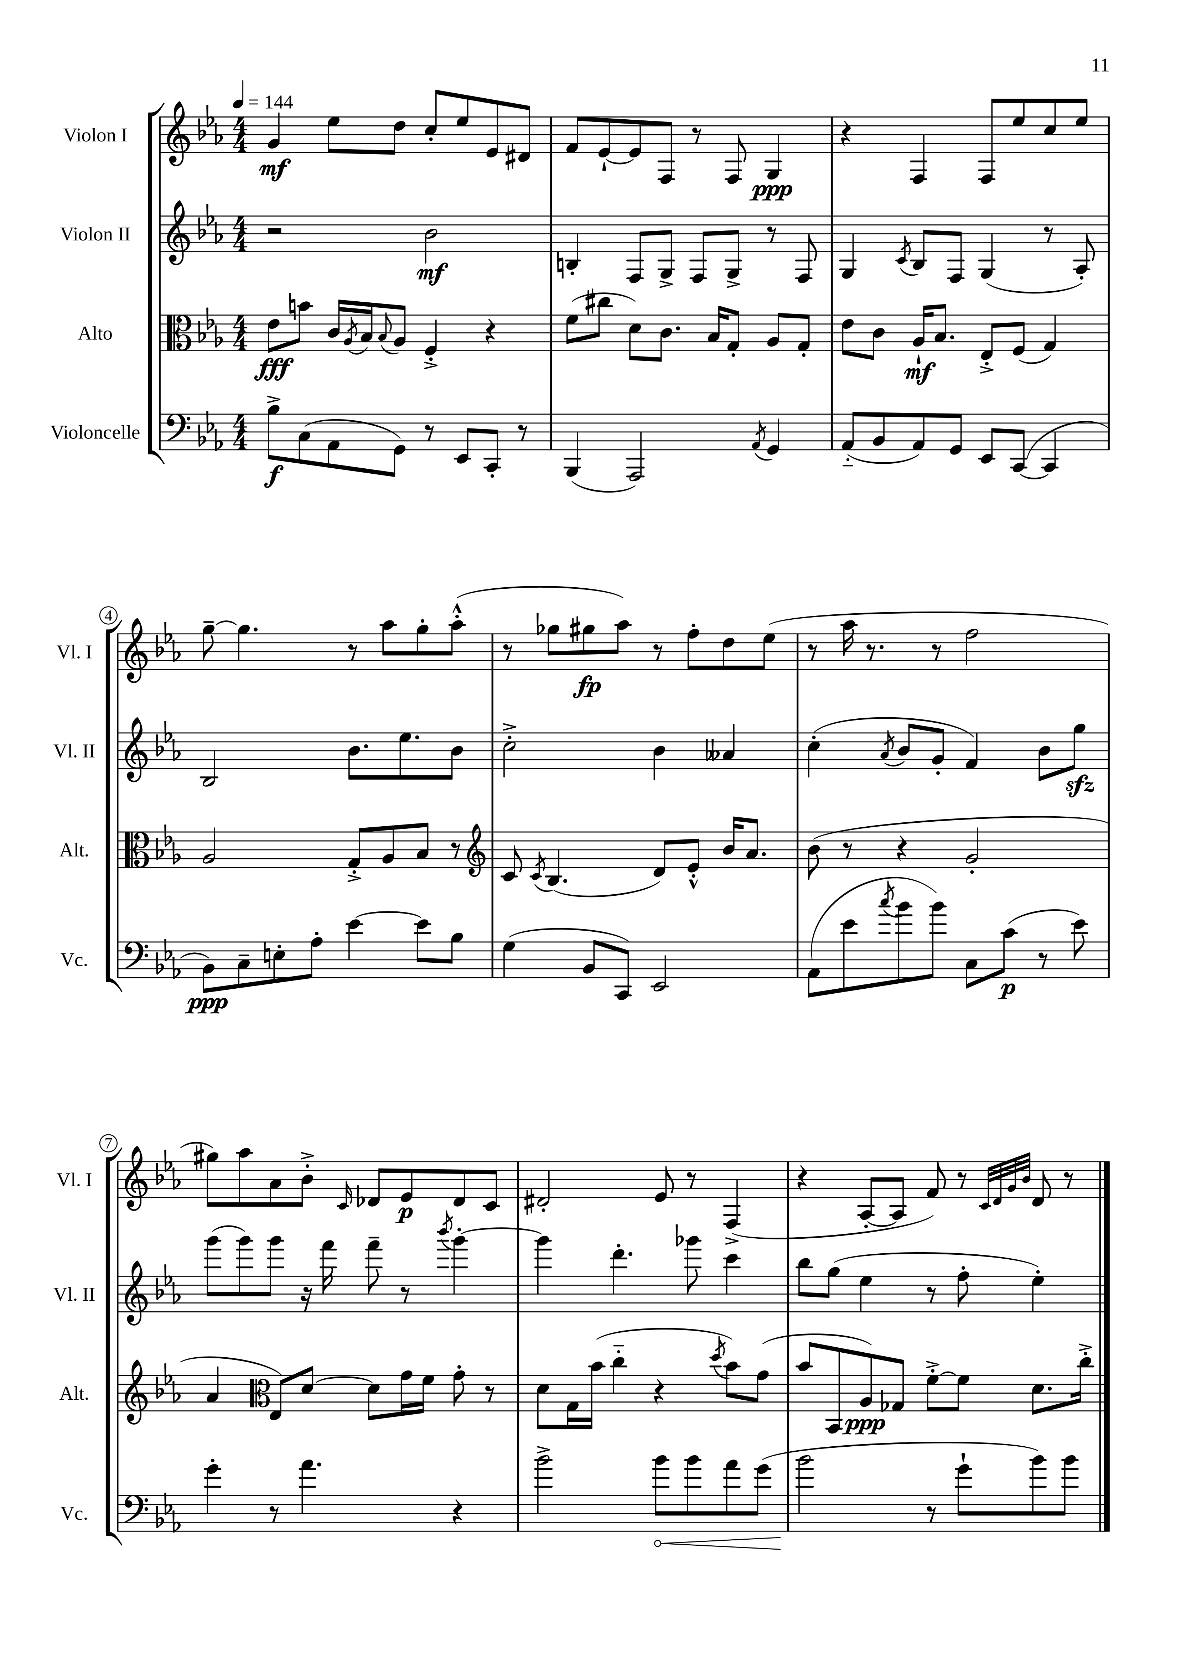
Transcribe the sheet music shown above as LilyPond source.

<<
\new StaffGroup <<
\new Staff = "s0" \with { instrumentName = "Violon I" shortInstrumentName = "Vl. I" } {
    \clef treble \key ees \major \numericTimeSignature \time 4/4 \tempo 4 = 144
    g'4\mf ees''8 d''8 c''8-. ees''8 ees'8 dis'8 |
    f'8 ees'8~-! ees'8 f8 r8 f8 g4\ppp |
    r4 f4 f8 ees''8 c''8 ees''8 |
    g''8~-- g''4. r8 aes''8 g''8-. aes''8-.-^( |
    r8 ges''8 gis''8\fp aes''8) r8 f''8-. d''8 ees''8( |
    r8 aes''16 r8. r8 f''2 |
    gis''8) aes''8 aes'8 bes'8-.-> \grace { c'16 } des'8 ees'8\p des'8 c'8 |
    dis'2-. ees'8 r8 f4->( |
    r4 aes8~-. aes8 f'8) r8 \grace { c'32 d'32 g'32 bes'32 } d'8 r8 \bar "|." |
}
\new Staff = "s1" \with { instrumentName = "Violon II" shortInstrumentName = "Vl. II" } {
    \clef treble \key ees \major \numericTimeSignature \time 4/4
    r2 bes'2\mf |
    b4-. f8 g8-> f8 g8-> r8 f8 |
    g4 \acciaccatura { c'8 } bes8 f8 g4( r8 aes8-.) |
    bes2 bes'8. ees''8. bes'8 |
    c''2-.-> bes'4 aeses'4 |
    c''4-.( \acciaccatura { aes'8 } bes'8 g'8-. f'4) bes'8 g''8\sfz |
    g'''8( g'''8) g'''8 r16 f'''16 f'''8-- r8 \acciaccatura { bes'''8 } g'''4~-. |
    g'''4 d'''4.-. ges'''8 c'''4 |
    bes''8 g''8( ees''4 r8 f''8-. ees''4-.) \bar "|." |
}
\new Staff = "s2" \with { instrumentName = "Alto" shortInstrumentName = "Alt." } {
    \clef alto \key ees \major \numericTimeSignature \time 4/4
    ees'8\fff b'8 c'16 \acciaccatura { aes8 } bes16 \appoggiatura { bes8 } aes8 f4-.-> r4 |
    f'8( cis''8 d'8) c'8. bes16 g8-. aes8 g8-. |
    ees'8 c'8 aes16-!\mf bes8. ees8-.-> f8( g4) |
    aes2 g8-.-> aes8 bes8 r8 |
    \clef treble c'8 \acciaccatura { c'8 } bes4.( d'8) ees'8-.-^ bes'16 aes'8. |
    bes'8( r8 r4 g'2-. |
    aes'4 \clef alto ees8) d'8~ d'8 g'16 f'16 g'8-. r8 |
    d'8 g16 bes'16( c''4-_ r4 \acciaccatura { d''8 } bes'8) g'8( |
    bes'8 bes,8 aes8\ppp) ges8 f'8~-.-> f'8 d'8. c''16-.-> \bar "|." |
}
\new Staff = "s3" \with { instrumentName = "Violoncelle" shortInstrumentName = "Vc." } {
    \clef bass \key ees \major \numericTimeSignature \time 4/4
    bes8->\f c8( aes,8 g,8) r8 ees,8 c,8-. r8 |
    bes,,4( aes,,2) \acciaccatura { aes,8 } g,4 |
    aes,8-_( bes,8 aes,8) g,8 ees,8 c,8~( c,4 |
    bes,8\ppp) c8-- e8-. aes8-. ees'4~ ees'8 bes8 |
    g4( bes,8 c,8) ees,2 |
    aes,8( ees'8 \acciaccatura { c''8 } bes'8 bes'8) c8 c'8\p( r8 ees'8) |
    g'4-. r8 aes'4. r4 |
    bes'2-> \once \override Hairpin.circled-tip = ##t bes'8\< bes'8 aes'8 g'8( |
    bes'2\! r8 g'8-! bes'8) bes'8 \bar "|." |
}
>>
>>
\layout { \context { \Score \override BarNumber.stencil = #(make-stencil-circler 0.1 0.3 ly:text-interface::print) } }
